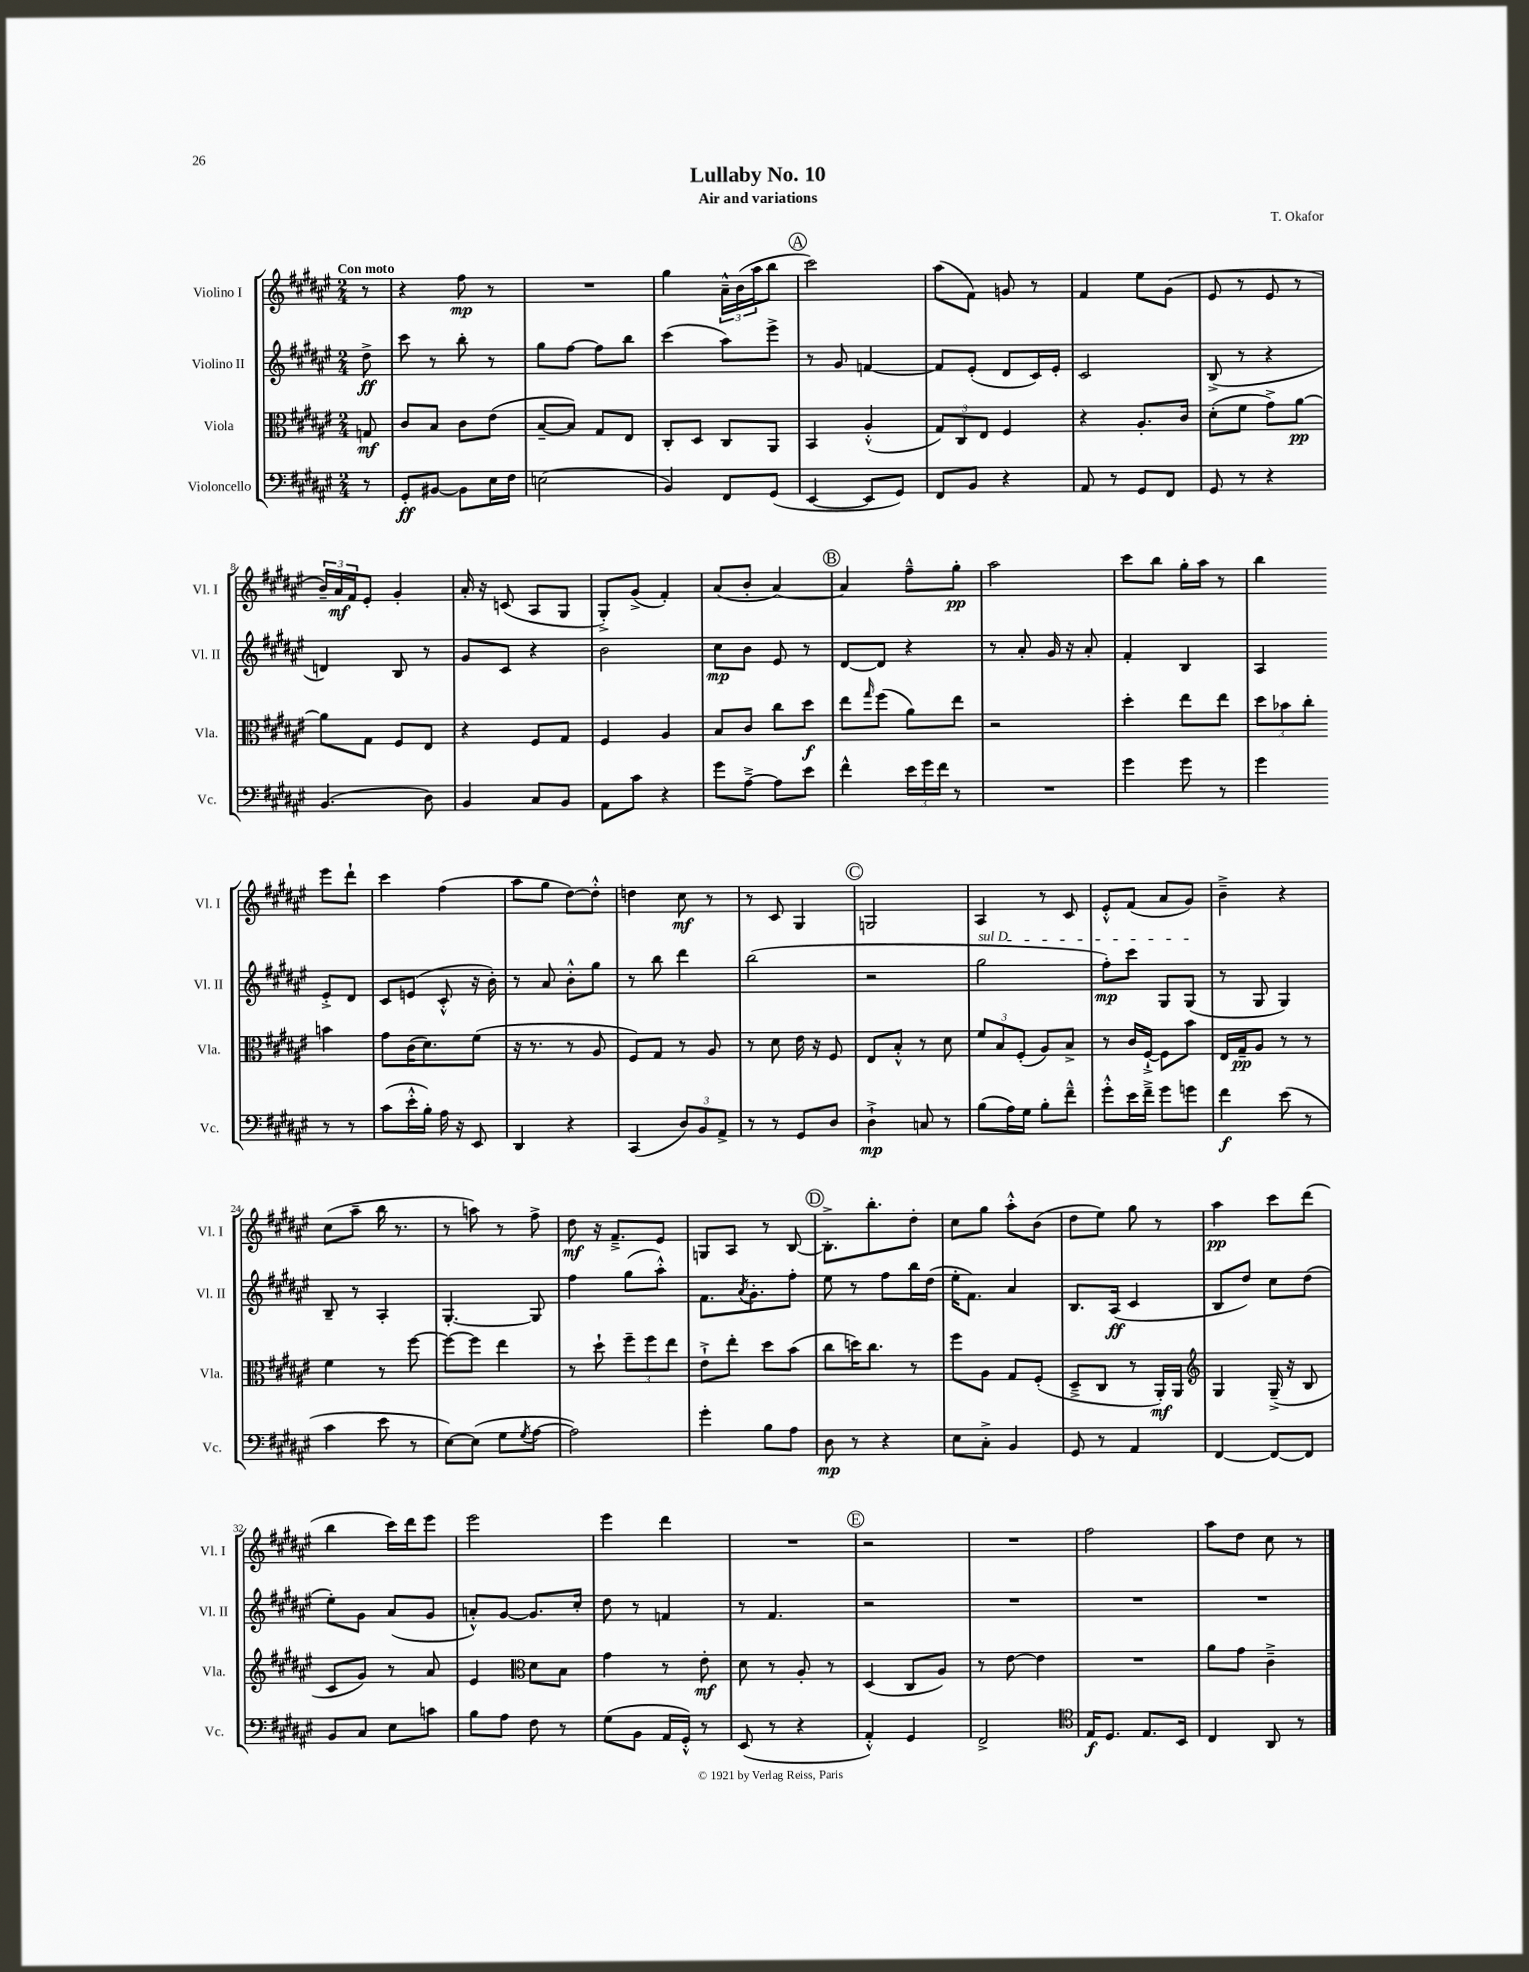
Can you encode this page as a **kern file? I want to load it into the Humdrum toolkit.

**kern	**dynam	**kern	**dynam	**kern	**dynam	**kern	**dynam
*part4	*part4	*part3	*part3	*part2	*part2	*part1	*part1
*staff4	*staff4	*staff3	*staff3	*staff2	*staff2	*staff1	*staff1
*I"Violoncello	*	*I"Viola	*	*I"Violino II	*	*I"Violino I	*
*I'Vc.	*	*I'Vla.	*	*I'Vl. II	*	*I'Vl. I	*
*clefF4	*	*clefC3	*	*clefG2	*	*clefG2	*
*k[f#c#g#d#a#e#]	*	*k[f#c#g#d#a#e#]	*	*k[f#c#g#d#a#e#]	*	*k[f#c#g#d#a#e#]	*
*M2/4	*	*M2/4	*	*M2/4	*	*M2/4	*
=	=	=	=	=	=	=	=
!	!	!	!	!	!	!LO:TX:a:B:t=Con moto	!
8r	.	8Gn/	mf	8dd#^\	ff	8r	.
=1	=1	=1	=1	=1	=1	=1	=1
8GG#'/L	ff	8c#/L	.	8ccc#\	.	4r	.
[8BB#X/J	.	8B/J	.	8r	.	.	.
8BB#\L]	.	8c#\L	.	8bb'\	.	8ff#\	mp
16E#\L	.	(8e#\J	.	8r	.	8r	.
16F#\JJ	.	.	.	.	.	.	.
=2	=2	=2	=2	=2	=2	=2	=2
(2En\	.	[8B~/L	.	8gg#\L	.	2r	.
.	.	8B/J])	.	[8ff#\J	.	.	.
.	.	8G#/L	.	8ff#\L]	.	.	.
.	.	8E#/J	.	8bb\J	.	.	.
=3	=3	=3	=3	=3	=3	=3	=3
4BB/)	.	8C#'/L	.	(4ccc#\	.	4gg#\	.
.	.	8D#/J	.	.	.	.	.
8FF#/L	.	8C#/L	.	8aa#\L)	.	24a#~^^\LL	.
.	.	.	.	.	.	(24b\	.
.	.	.	.	.	.	24aa#\J	.
(8GG#/J	.	8AA#/J	.	8eee#^\J	.	8bb\J	.
!!LO:REH:place=s1:t=A
=4	=4	=4	=4	=4	=4	=4	=4
[4EE#/	.	4BB/	.	8r	.	2ccc#\)	.
.	.	.	.	8g#/	.	.	.
8EE#/L]	.	(4A#'^^/	.	[4fn/	.	.	.
8GG#/J)	.	.	.	.	.	.	.
=5	=5	=5	=5	=5	=5	=5	=5
8FF#/L	.	12G#/L)	.	8f/L]	.	(8aa#\L	.
.	.	12C#/	.	.	.	.	.
8BB/J	.	.	.	(8e#'/J	.	8f#\J)	.
.	.	12E#/J	.	.	.	.	.
4r	.	4F#/	.	8d#/L	.	8gn/	.
.	.	.	.	16c#/L)	.	8r	.
.	.	.	.	16e#'/JJ	.	.	.
=6	=6	=6	=6	=6	=6	=6	=6
8AA#/	.	4r	.	2c#/	.	4f#/	.
8r	.	.	.	.	.	.	.
8GG#/L	.	8.A#'/L	.	.	.	8ee#\L	.
8FF#/J	.	.	.	.	.	(8g#\J	.
.	.	16c#/Jk	.	.	.	.	.
=7	=7	=7	=7	=7	=7	=7	=7
8GG#/	.	(8d#'\L	.	(8B^/	.	8e#/	.
8r	.	8f#\J	.	8r	.	8r	.
4r	.	8g#^\L)	.	4r	.	8e#/	.
.	.	[8a#\J	pp	.	.	8r	.
!!LO:LB:g=z
=8	=8	=8	=8	=8	=8	=8	=8
(4.BB/	.	8a#\L]	.	4dn/)	.	24b~/LL)	.
.	.	.	.	.	.	24a#/	mf
.	.	.	.	.	.	24f#/J	.
.	.	8G#\J	.	.	.	8e#'/J	.
.	.	8F#/L	.	8B/	.	4g#'/	.
8D#\)	.	8E#/J	.	8r	.	.	.
=9	=9	=9	=9	=9	=9	=9	=9
4BB/	.	4r	.	8g#/L	.	16a#'/	.
.	.	.	.	.	.	16r	.
.	.	.	.	8c#/J	.	(8cn/	.
8C#/L	.	8F#/L	.	4r	.	8A#/L	.
8BB/J	.	8G#/J	.	.	.	8G#/J	.
=10	=10	=10	=10	=10	=10	=10	=10
8AA#\L	.	4F#/	.	2b\	.	8G#'^/L)	.
8c#\J	.	.	.	.	.	(8g#^/J	.
4r	.	4A#/	.	.	.	4f#'/)	.
=11	=11	=11	=11	=11	=11	=11	=11
8g#\L	.	8B/L	.	8cc#\L	mp	(8a#/L	.
[8A#~^\J	.	8c#/J	.	8b\J	.	8b'/J	.
8A#\L]	.	8cc#\L	.	8e#/	.	[4a#/)	.
8e#\J	.	8dd#\J	f	8r	.	.	.
!!LO:REH:place=s1:t=B
=12	=12	=12	=12	=12	=12	=12	=12
4f#^^\	.	8ee#\L	.	[8d#/L	.	4a#/]	.
.	.	16qqgg#/	.	.	.	.	.
.	.	(8ff#\J	.	8d#/J]	.	.	.
24e#\LL	.	8a#\L)	.	4r	.	8ff#~^^\L	.
24g#\	.	.	.	.	.	.	.
24f#\JJ	.	.	.	.	.	.	.
8r	.	8ee#\J	.	.	.	8gg#'\J	pp
=13	=13	=13	=13	=13	=13	=13	=13
2r	.	2r	.	8r	.	2aa#\	.
.	.	.	.	8a#'/	.	.	.
.	.	.	.	16g#/	.	.	.
.	.	.	.	16r	.	.	.
.	.	.	.	8a#'/	.	.	.
=14	=14	=14	=14	=14	=14	=14	=14
4g#\	.	4dd#'\	.	4f#'/	.	8ccc#\L	.
.	.	.	.	.	.	8bb\J	.
8g#\	.	8ee#\L	.	4B/	.	16gg#'\LL	.
.	.	.	.	.	.	16aa#\JJ	.
8r	.	8ee#\J	.	.	.	8r	.
=15	=15	=15	=15	=15	=15	=15	=15
4g#\	.	12dd#\L	.	4A#/	.	4bb\	.
.	.	12b-X\	.	.	.	.	.
.	.	12cc#'\J	.	.	.	.	.
8r	.	4bn\	.	8e#'^/L	.	8eee#\L	.
8r	.	.	.	8d#/J	.	8ddd#`\J	.
!!LO:LB:g=z
=16	=16	=16	=16	=16	=16	=16	=16
(8c#\L	.	8g#\L	.	8c#/L	.	4ccc#\	.
16e#'^^\L	.	(16c#\K	.	(8en/J	.	.	.
16B'\JJ)	.	8.d#\)	.	.	.	.	.
16A#\	.	.	.	8c#'^^/	.	(4ff#\	.
16r	.	.	.	.	.	.	.
8EE#/	.	(8f#\J	.	16r	.	.	.
.	.	.	.	16b'\)	.	.	.
=17	=17	=17	=17	=17	=17	=17	=17
4DD#/	.	16r	.	8r	.	8aa#\L	.
.	.	8.r	.	.	.	.	.
.	.	.	.	8a#/	.	8gg#\J	.
4r	.	8r	.	8b'^^\L	.	[8dd#\L)	.
.	.	8A#/	.	8gg#\J	.	8dd#'^^\J]	.
=18	=18	=18	=18	=18	=18	=18	=18
(4CC#/	.	8F#/L)	.	8r	.	4ddn\	.
.	.	8G#/J	.	8bb\	.	.	.
12D#/L)	.	8r	.	4ddd#\	.	8cc#\	mf
12BB/	.	.	.	.	.	.	.
.	.	8A#/	.	.	.	8r	.
12AA#^/J	.	.	.	.	.	.	.
=19	=19	=19	=19	=19	=19	=19	=19
8r	.	8r	.	(2bb\	.	8r	.
8r	.	8d#\	.	.	.	8c#/	.
8GG#/L	.	16e#\	.	.	.	4G#/	.
.	.	16r	.	.	.	.	.
8D#/J	.	8F#/	.	.	.	.	.
!!LO:REH:place=s1:t=C
=20	=20	=20	=20	=20	=20	=20	=20
4D#`^\	mp	8E#/L	.	2r	.	2Gn/	.
.	.	8B'^^/J	.	.	.	.	.
8Cn/	.	8r	.	.	.	.	.
8r	.	8d#\	.	.	.	.	.
=21	=21	=21	=21	=21	=21	=21	=21
!	!	!	!	!LO:TX:a:i:t=sul D	!	!	!
(8B\L	.	12f#/L	.	2gg#\	.	4A#/	.
.	.	12B/	.	.	.	.	.
16A#\L)	.	.	.	.	.	.	.
.	.	(12F#'/J	.	.	.	.	.
16G#\JJ	.	.	.	.	.	.	.
8B'\L	.	8A#/L)	.	.	.	8r	.
8f#~^^\J	.	8B^/J	.	.	.	8c#/	.
=22	=22	=22	=22	=22	=22	=22	=22
8g#'^^\L	.	8r	.	8ff#'\L)	mp	8e#'^^/L	.
16e#\L	.	16c#/LL	.	8ccc#\J	.	(8f#/J	.
16f#~^\JJ	.	[16F#`^/JJ	.	.	.	.	.
8g#\L	.	8F#\L]	.	8G#/L	.	8a#/L	.
8gn\J	.	8b\J	.	(8G#/J	.	8g#/J)	.
=23	=23	=23	=23	=23	=23	=23	=23
4f#\	f	16E#/LL	.	8r	.	4b~^\	.
.	.	16G#~/J	pp	.	.	.	.
.	.	8A#/J	.	8G#/	.	.	.
(8e#\	.	8r	.	4G#/)	.	4r	.
8r	.	8r	.	.	.	.	.
!!LO:LB:g=z
=24	=24	=24	=24	=24	=24	=24	=24
4c#\	.	4f#\	.	8B~/	.	(8cc#\L	.
.	.	.	.	8r	.	8aa#~\J	.
8e#\	.	8r	.	4A#'/	.	16bb\	.
.	.	.	.	.	.	8.r	.
8r	.	[8ff#\	.	.	.	.	.
=25	=25	=25	=25	=25	=25	=25	=25
[8E#\L)	.	8ff#\L_	.	[4.G#'/	.	8r	.
(8E#\J]	.	8ff#\J]	.	.	.	8aan\)	.
8G#\L	.	4ee#\	.	.	.	8r	.
8qG#/	.	.	.	.	.	.	.
[8A#\J	.	.	.	8G#/]	.	8ff#^\	.
=26	=26	=26	=26	=26	=26	=26	=26
2A#\])	.	8r	.	4ff#\	.	8dd#\	mf
.	.	8dd#`\	.	.	.	16r	.
.	.	.	.	.	.	8.f#~^/L	.
.	.	12ff#~\L	.	(8gg#\L	.	.	.
.	.	12ff#\	.	.	.	.	.
.	.	.	.	8aa#'^^\J)	.	8e#/J	.
.	.	12ee#\J	.	.	.	.	.
=27	=27	=27	=27	=27	=27	=27	=27
4g#'\	.	8e#`^\L	.	8.f#\L	.	8Gn/L	.
.	.	8ee#'\J	.	.	.	8A#/J	.
.	.	.	.	8qa#/	.	.	.
.	.	.	.	8.g#'\	.	.	.
8B\L	.	8dd#\L	.	.	.	8r	.
8A#\J	.	(8b\J	.	8ff#'\J	.	[8B/	.
!!LO:REH:place=s1:t=D
=28	=28	=28	=28	=28	=28	=28	=28
8D#\	mp	8cc#\L	.	8ee#\	.	8.B'^\L]	.
8r	.	16ddn\K)	.	8r	.	.	.
.	.	8.cc#\J	.	.	.	8.bb'\	.
4r	.	.	.	8ff#\L	.	.	.
.	.	8r	.	16bb\L	.	8dd#'\J	.
.	.	.	.	(16dd#\JJ	.	.	.
=29	=29	=29	=29	=29	=29	=29	=29
8E#\L	.	8ff#\L	.	16ee#'\KL	.	8cc#\L	.
.	.	.	.	8.f#\J)	.	.	.
8C#'^\J	.	8A#\J	.	.	.	8gg#\J	.
4BB/	.	8G#/L	.	4a#/	.	8aa#'^^\L	.
.	.	(8F#'/J	.	.	.	(8b\J	.
=30	=30	=30	=30	=30	=30	=30	=30
8GG#/	.	8D#~^/L	.	8.B/L	.	8dd#\L	.
8r	.	8C#/J	.	.	.	8ee#\J)	.
.	.	.	.	(16A#/Jk	ff	.	.
4AA#/	.	8r	.	4c#/	.	8gg#\	.
.	.	16AA#'/LL)	mf	.	.	8r	.
.	.	16AA#/JJ	.	.	.	.	.
=31	=31	=31	=31	=31	=31	=31	=31
*	*	*clefG2	*	*	*	*	*
[4FF#/	.	4G#/	.	8B/L	.	4aa#\	pp
.	.	.	.	8dd#/J)	.	.	.
8FF#/L_	.	(16G#~^/	.	8cc#\L	.	8ccc#\L	.
.	.	16r	.	.	.	.	.
8FF#/J]	.	8B/	.	(8dd#\J	.	(8ddd#\J	.
!!LO:LB:g=z
=32	=32	=32	=32	=32	=32	=32	=32
8BB/L	.	8c#/L	.	8ee#'\L)	.	4bb\	.
8C#/J	.	8g#/J)	.	8g#\J	.	.	.
8E#\L	.	8r	.	(8a#/L	.	16ccc#\LL)	.
.	.	.	.	.	.	16ddd#\J	.
8cn\J	.	8a#/	.	8g#/J	.	8eee#\J	.
=33	=33	=33	=33	=33	=33	=33	=33
8B\L	.	4e#/	.	8an'^^/L)	.	2eee#\	.
8A#\J	.	.	.	[8g#/J	.	.	.
*	*	*clefC3	*	*	*	*	*
8F#\	.	8d#\L	.	8.g#/L]	.	.	.
8r	.	8B\J	.	.	.	.	.
.	.	.	.	16cc#'/Jk	.	.	.
=34	=34	=34	=34	=34	=34	=34	=34
(8G#\L	.	4g#\	.	8dd#\	.	4eee#\	.
8BB\J	.	.	.	8r	.	.	.
16AA#/LL	.	8r	.	4fn/	.	4ddd#\	.
16GG#'^^/JJ)	.	.	.	.	.	.	.
8r	.	8e#'\	mf	.	.	.	.
=35	=35	=35	=35	=35	=35	=35	=35
(8EE#/	.	8d#\	.	8r	.	2r	.
8r	.	8r	.	4.f#/	.	.	.
4r	.	8A#'/	.	.	.	.	.
.	.	8r	.	.	.	.	.
!!LO:REH:place=s1:t=E
=36	=36	=36	=36	=36	=36	=36	=36
4AA#'^^/)	.	(4D#/	.	2r	.	2r	.
4GG#/	.	8C#/L	.	.	.	.	.
.	.	8A#/J)	.	.	.	.	.
=37	=37	=37	=37	=37	=37	=37	=37
2FF#^/	.	8r	.	2r	.	2r	.
.	.	[8e#\	.	.	.	.	.
.	.	4e#\]	.	.	.	.	.
=38	=38	=38	=38	=38	=38	=38	=38
*clefC4	*	*	*	*	*	*	*
16E#/KL	f	2r	.	2r	.	2ff#\	.
8.D#/J	.	.	.	.	.	.	.
8.E#/L	.	.	.	.	.	.	.
16BB/Jk	.	.	.	.	.	.	.
=39	=39	=39	=39	=39	=39	=39	=39
4C#/	.	8a#\L	.	2r	.	8aa#\L	.
.	.	8g#\J	.	.	.	8dd#\J	.
8AA#/	.	4c#~^\	.	.	.	8cc#\	.
8r	.	.	.	.	.	8r	.
==	==	==	==	==	==	==	==
*-	*-	*-	*-	*-	*-	*-	*-
